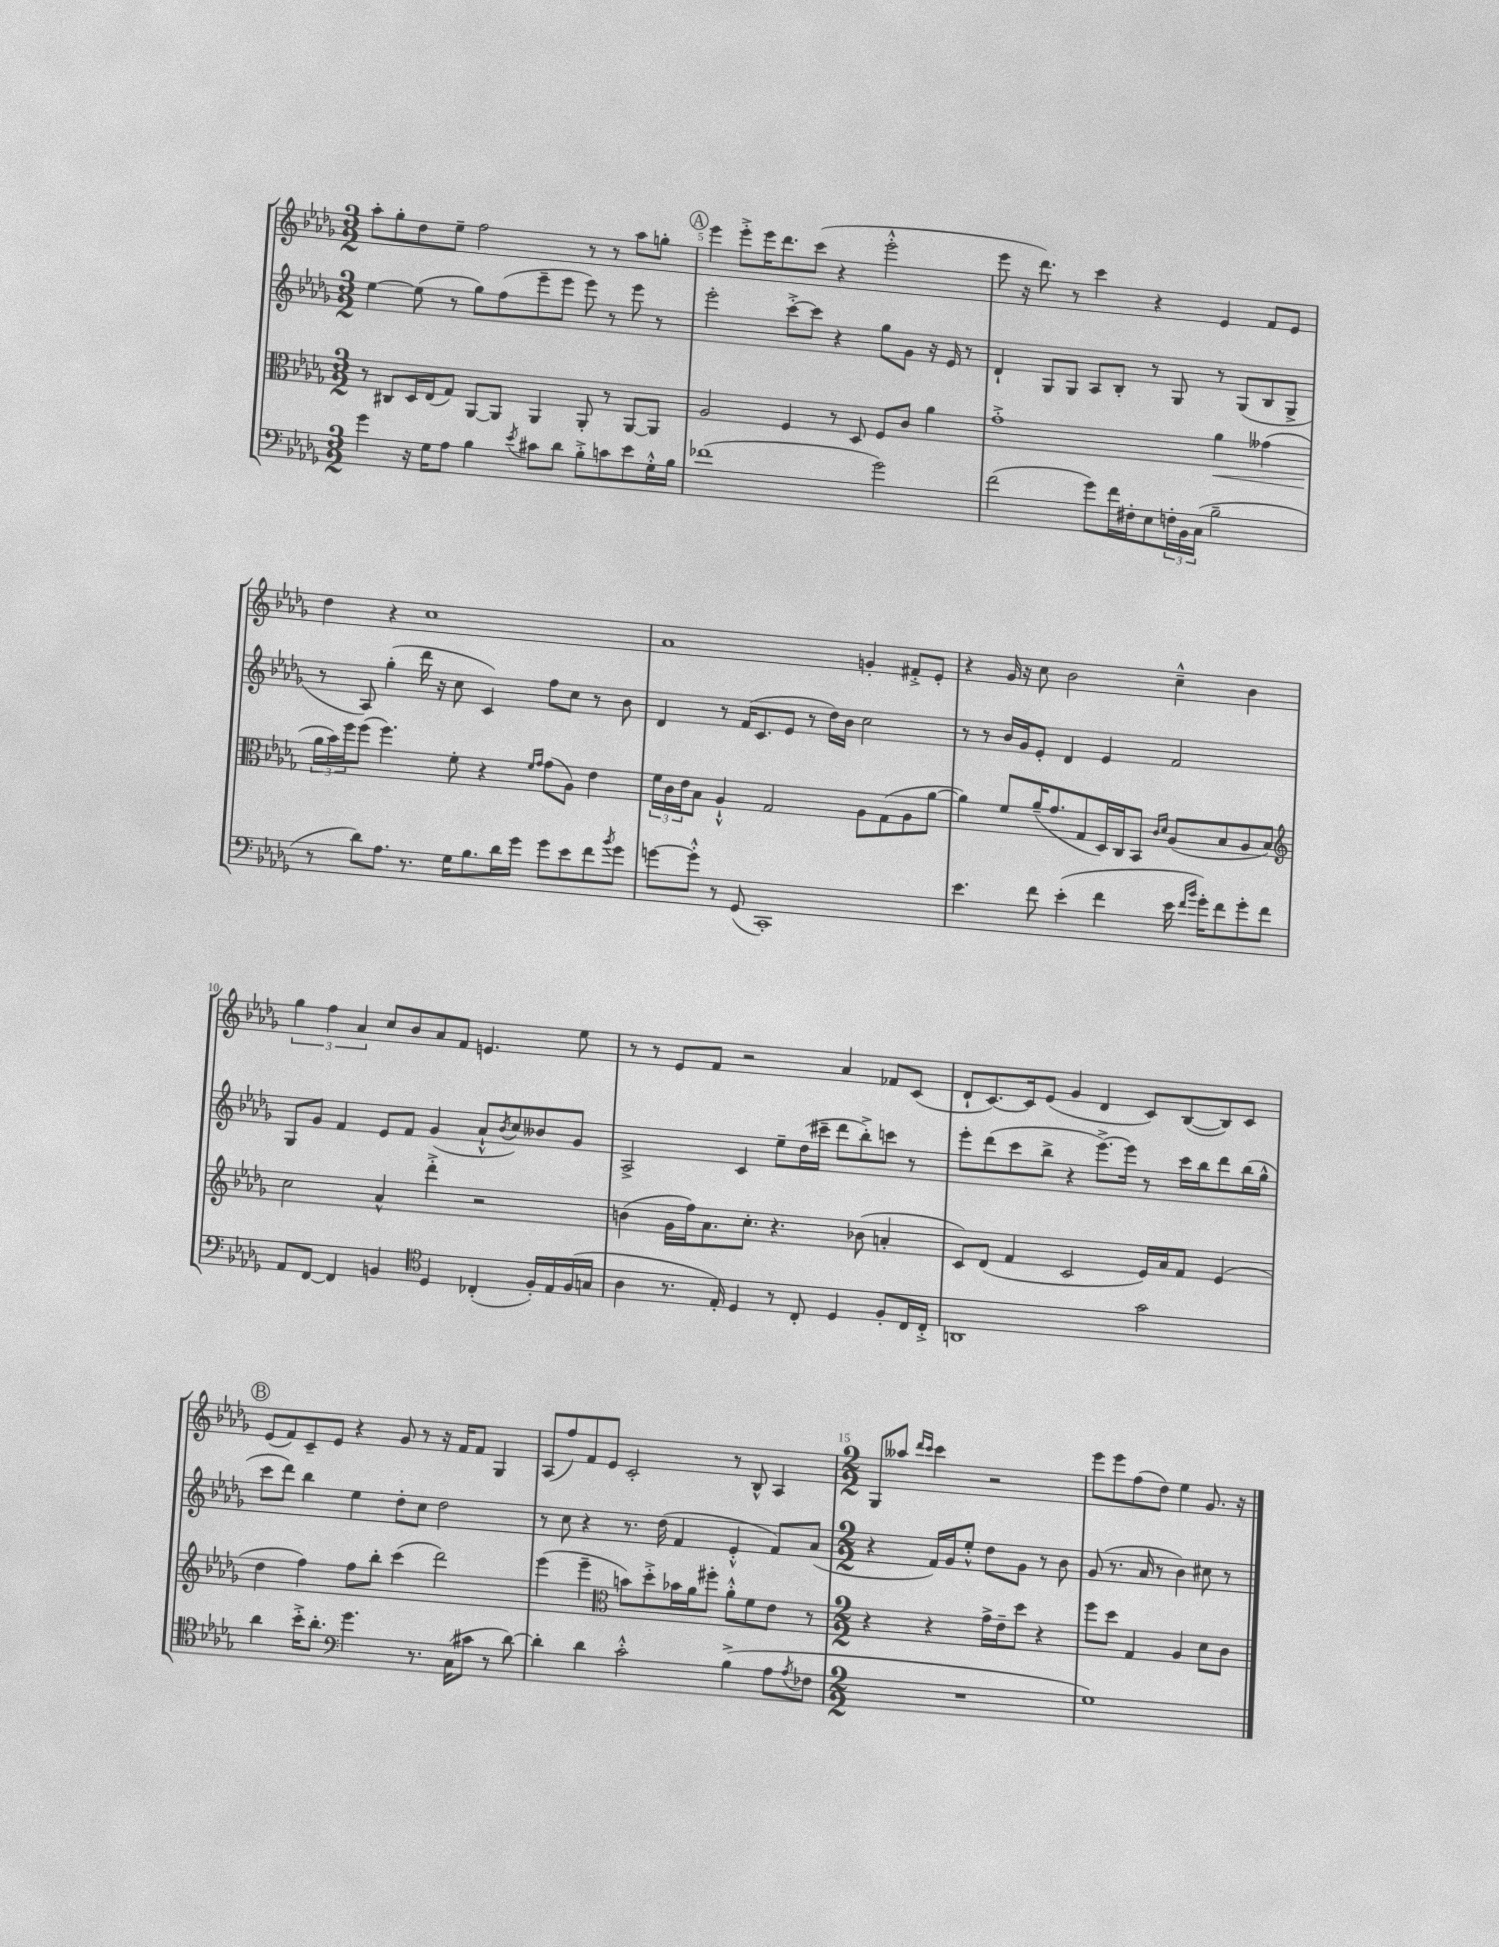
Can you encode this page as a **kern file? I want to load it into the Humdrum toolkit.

**kern	**kern	**dynam	**kern	**kern
*part4	*part3	*part3	*part2	*part1
*staff4	*staff3	*staff3	*staff2	*staff1
*clefF4	*clefC3	*	*clefG2	*clefG2
*k[b-e-a-d-g-]	*k[b-e-a-d-g-]	*	*k[b-e-a-d-g-]	*k[b-e-a-d-g-]
*M3/2	*M3/2	*	*M3/2	*M3/2
=4	=4	=4	=4	=4
4g-\	8r	.	[4ee-\	8aa-'\L
.	8C#X/L	.	.	8gg-'\
16r	16D-/L	.	(8ee-\]	8dd-\
16G-\KL	(16E-/J	.	.	.
8A-\J	8G-/J)	.	8r	8ee-~\J
4B-\	[8AA-/L	.	8gg-\L)	2ff\
.	8AA-/J]	.	(8ff\	.
8qe-/	.	.	.	.
8c#X\L	4AA-/	.	8eee-~\	.
8d-\J	.	.	8eee-\J	.
8B-'^\L	8AA-'/	.	8eee-\)	8r
8cn\	8r	.	8r	8r
8e-\	[8AA-/L	.	8eee-\	8aa-\L
16G-'^^\L	8AA-/J]	.	8r	8ggn'\J
16B-\JJ	.	.	.	.
!!LO:REH:place=s1:t=A
=5	=5	=5	=5	=5
(1f-X	2A-/	.	2eee-'\	4eee-\
.	.	.	.	8eee-'^\L
.	.	.	.	16eee-\K
.	.	.	.	8.ddd-\
.	4F/	.	[8ccc'^\L	.
.	.	.	8ccc\J]	(8ccc\J
.	8r	.	4r	4r
.	8D-/	.	.	.
2g-\)	8F/L	.	8gg-\L	2eee-'^^\
.	8c/J	.	8g-\J	.
.	4a-\	.	16r	.
.	.	.	16e-/	.
.	.	.	8r	.
=6	=6	=6	=6	=6
(2f\	1g-'^	.	4d-`/	8eee-\
.	.	.	.	16r
.	.	.	.	8.ddd-\)
.	.	.	8G-/L	.
.	.	.	8G-/J	8r
8g-\L)	.	.	8A-/L	4ccc\
16f\L	.	.	8B-'/J	.
16F#X'\J	.	.	.	.
8E-\	.	.	8r	4r
24Fn'\L	.	.	8G-/	.
24BB-\	.	.	.	.
(24C\JJ	.	.	.	.
!	!	!LO:HP:b	!	!
2B-~\	4a-\	<	8r	4e-/
.	.	.	(8G-/L	.
.	(4g--X\	.	8B-/	8f/L
.	.	.	8G-^/J	8e-/J
!!LO:LB:g=z
=7	=7	=7	=7	=7
8r	24a-\LL	.	8r	4dd-\
.	24b-\)	[	.	.
.	24ff\J	.	.	.
8d-\L)	(8ff\J	.	8A-/)	.
8.A-\J	4.ff\)	.	(4gg-'\	4r
8.r	.	.	.	.
.	.	.	16ddd-\	1cc
.	.	.	16r	.
16G-\KL	8f'\	.	8cc\	.
8.B-\	.	.	.	.
.	4r	.	4c/)	.
16d-\L	.	.	.	.
16g-\JJ	.	.	.	.
.	16qqf/LL	.	.	.
.	16qqg-/JJ	.	.	.
8g-\L	(8g-\L	.	8ff\L	.
8e-\	8A-\J)	.	8cc\J	.
8f\	4e-\	.	8r	.
8qb-/	.	.	.	.
8g-\J	.	.	8b-\	.
=8	=8	=8	=8	=8
[8gn\L	24f\LL	.	4d-/	1a-
.	24c\	.	.	.
.	24e-\J	.	.	.
8g'^^\J]	8B-\J	.	.	.
8r	4A-`^^/	.	8r	.
(8GG-/	.	.	(16f/KL	.
.	.	.	8.c/	.
1CC')	2G-/	.	.	.
.	.	.	8e-/J	.
.	.	.	8r	.
.	.	.	16dd-\LL)	.
.	.	.	16b-\JJ	.
.	8A-\L	.	2cc\	4gn'/
.	(8G-\	.	.	.
.	8A-\	.	.	8f#X'^/L
.	[8a-\J	.	.	8e-'/J
=9	=9	=9	=9	=9
4.e-\	4a-\])	.	8r	4r
.	.	.	8r	.
.	8f/L	.	16b-/LL	16g-/
.	.	.	16g-/J	16r
8f\	(16a-~/K	.	8e-'/J	8cc\
.	8.g-/	.	.	.
(4e-'\	.	.	4d-/	2b-\
.	8G-/	.	.	.
4f\	16D-/L)	.	4e-/	.
.	16C/J	.	.	.
.	8BB-/J	.	.	.
.	16qqc/LL	.	.	.
.	16qqd-/JJ	.	.	.
16e-\	(8A-/L	.	2f/	4cc~^^\
16qqf/LL	.	.	.	.
16qqb-/JJ	.	.	.	.
16g-'\KL)	.	.	.	.
8f\	8B-/	.	.	.
8g-'\	8A-/	.	.	4b-\
8f\J	8B-/J)	.	.	.
!!LO:LB:g=z
=10	=10	=10	=10	=10
*	*clefG2	*	*	*
8AA-/L	2cc\	.	8G-/L	6gg-\
[8FF/J	.	.	8g-/J	.
.	.	.	.	6ff\
4FF/]	.	.	4f/	.
.	.	.	.	6a-/
4BBn/	4a-^^/	.	8e-/L	8cc/L
.	.	.	8f/J	8b-/
*clefC4	*	*	*	*
4D-/	4ddd-'^\	.	(4g-/	8a-/
.	.	.	.	8f/J
(4C-X'/	2r	.	8a-`^^/L	4.en/
.	.	.	8qb-/	.
.	.	.	8cc/)	.
16F'/LL)	.	.	8b--X/	.
16E-/	.	.	.	.
(16F/	.	.	8g-/J	8ee-\
16Gn/JJ	.	.	.	.
=11	=11	=11	=11	=11
4A-\	(4bn\	.	2A-^/	8r
.	.	.	.	8r
8.r	16g-\LL	.	.	8e-/L
.	16ff\J)	.	.	.
.	8.a-\	.	.	8f/J
16E-'/)	.	.	.	.
4D-/	.	.	4c/	2r
.	8.cc'\J	.	.	.
8r	4.r	.	8ee-~\L	.
8C'/	.	.	(16dd-\L	.
.	.	.	16ccc#X~\JJ	.
4D-/	.	.	8ddd-\L	4a-/
.	(8b-X\	.	8bb-'^\)	.
8F'/L	4an'/	.	8cccn\J	8f-X/L
16C/L	.	.	8r	(8c/J
16C'^/JJ	.	.	.	.
=12	=12	=12	=12	=12
1AAn	8c/L)	.	8eee-'\L	8d-`/L
.	(8d-/J	.	(8ddd-\	[8.c/)
.	4f/	.	8ccc\	.
.	.	.	.	16c/k]
.	.	.	8bb-^\J	(8e-/J
.	2c/	.	4r	4g-/
.	.	.	[8.eee-^\L)	4d-/
.	.	.	16eee-\Jk]	.
2g-\	16e-/LL)	.	8r	8c/L)
.	16a-/J	.	.	.
.	8f/J	.	16ccc\LL	([8B-/
.	.	.	16bb-\J	.
.	(4e-/	.	8ddd-\	8B-/])
.	.	.	(16bb-\L	8c/J
.	.	.	16gg-^^\JJ	.
!!LO:LB:g=z
!!LO:REH:place=s1:t=B
=13	=13	=13	=13	=13
4a-\	4dd-\	.	8ccc\L	(8e-/L
.	.	.	8ddd-\J)	8f/)
16b-'^\KL	4ff\)	.	4bb-\	8c~/
8.a-'\J	.	.	.	.
.	.	.	.	8e-/J
*clefF4	*	*	*	*
4.g-\	8ff\L	.	4ee-\	4r
.	8bb-'\J	.	.	.
.	(4ccc\	.	8dd-'\L	8g-/
8.r	.	.	8cc\J	8r
.	2ddd-\)	.	2dd-\	16r
(16C\KL	.	.	.	16f/KL
8c#X\J	.	.	.	8f/J
8r	.	.	.	4G-/
[8d-\)	.	.	.	.
=14	=14	=14	=14	=14
4d-'\]	(4eee-\	.	8r	(8A-/L
.	.	.	8cc\	8ff/)
4d-\	4eee-~\	.	4r	8f/
.	.	.	.	8e-/J
*	*clefC3	*	*	*
2c'^^\	8bn\L)	.	8.r	2c'/
.	8dd-'^\	.	.	.
.	.	.	(16dd-\	.
.	16b-X\L	.	4f/	.
.	16a-\J	.	.	.
.	8ff#X'\J	.	.	.
(4B-^\	8a-'^^\L	.	4e-'^^/	8r
.	8f\	.	.	8B-^^/
8A-\L	8e-\J	.	8f/L)	4A-/
8qA-/	.	.	.	.
8F-X\J	8r	.	(8a-/J	.
=15	=15	=15	=15	=15
*M2/2	*M2/2	*	*M2/2	*M2/2
1r	4r	.	4r	8G-/L
.	.	.	.	8aa--X/J
.	.	.	.	16qqddd-/LL
.	.	.	.	16qqccc/JJ
.	4r	.	16f/LL)	4ccc\
.	.	.	16g-/J	.
.	.	.	8ee-'^^/J	.
.	16g-^\LL	.	8dd-\L	2r
.	16e-~\J	.	.	.
.	8dd-\J	.	8g-\J	.
.	4r	.	8r	.
.	.	.	8b-\	.
=16	=16	=16	=16	=16
1G-)	8ff\L	.	(8g-/	8eee-\L
.	8dd-\J	.	8.r	8eee-\
.	4G-/	.	.	(8ff\
.	.	.	16a-/	.
.	.	.	8r	8dd-\J)
.	4A-/	.	4b-\)	4ee-\
.	8d-\L	.	8cc#X\	8.g-/
.	8c\J	.	8r	.
.	.	.	.	16r
==	==	==	==	==
*-	*-	*-	*-	*-
